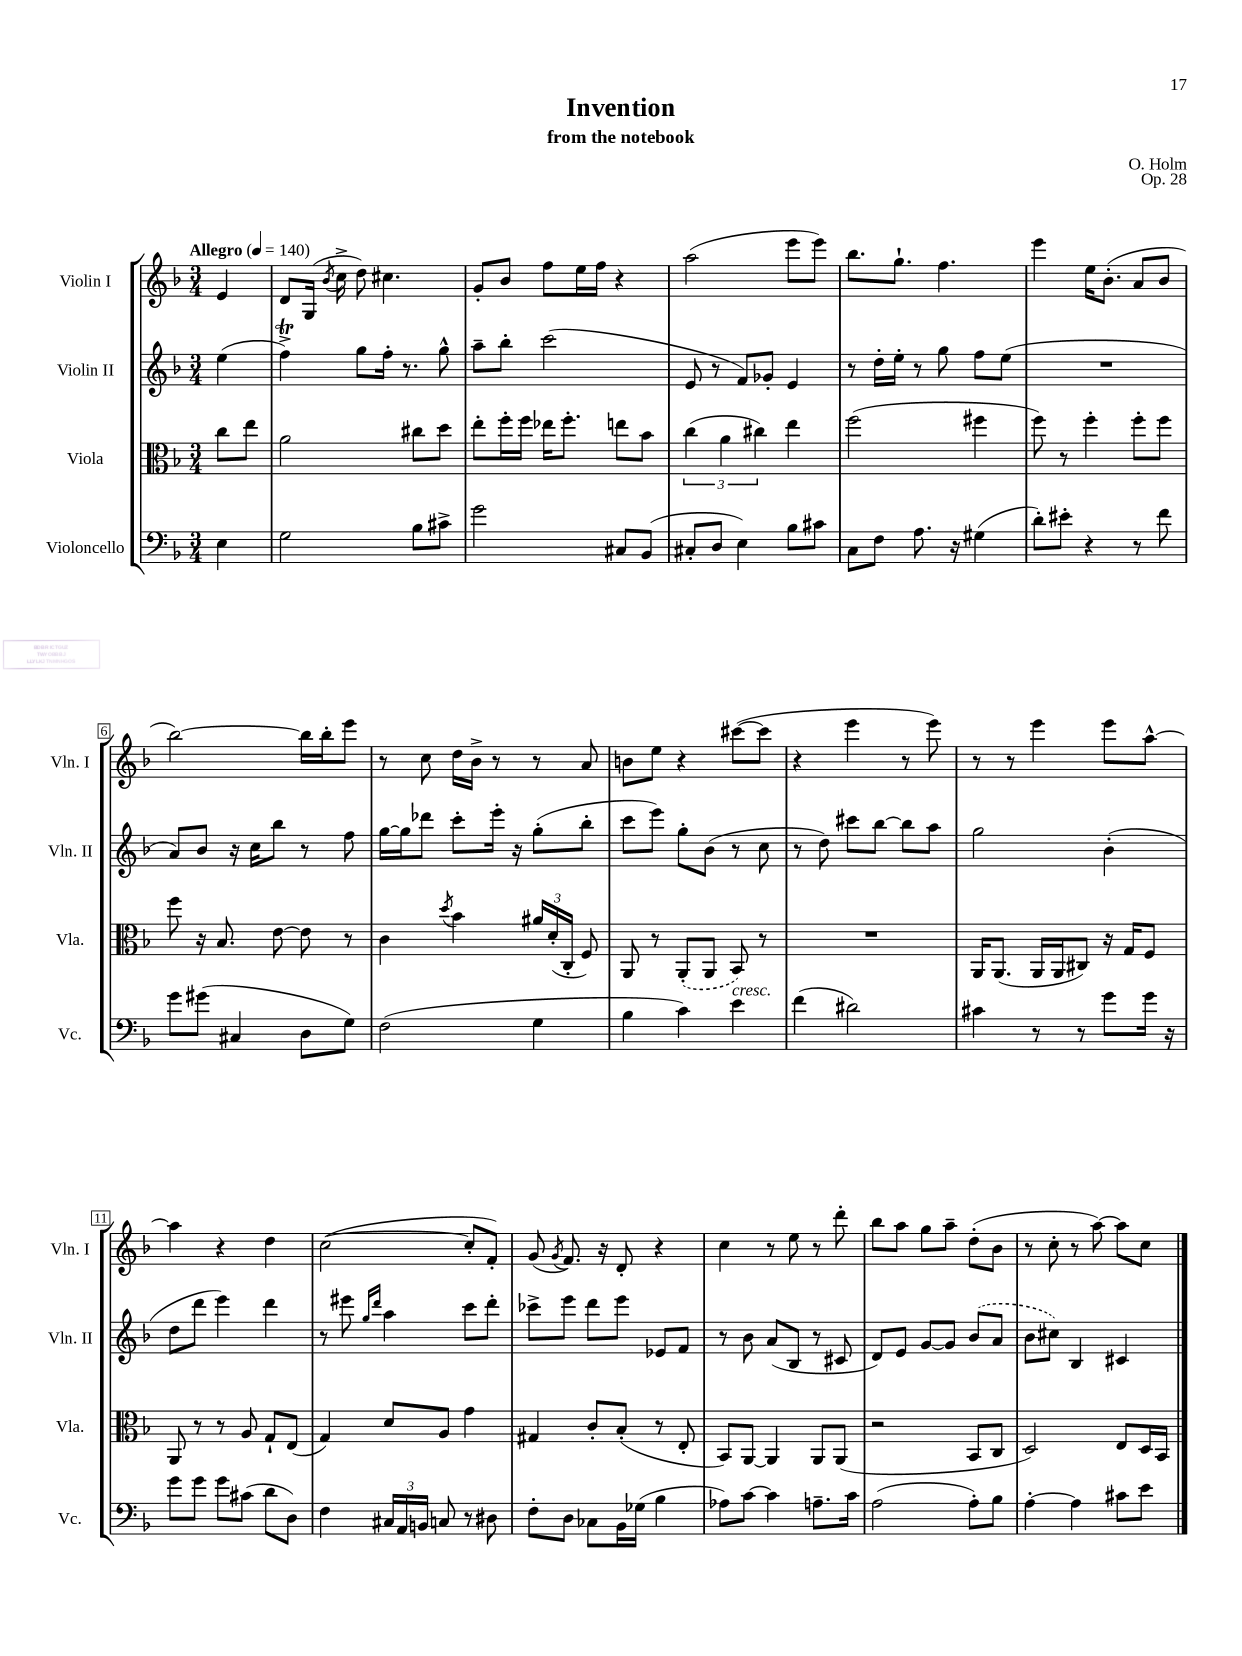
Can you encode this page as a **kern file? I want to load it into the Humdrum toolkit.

**kern	**kern	**kern	**kern
*staff4	*staff3	*staff2	*staff1
*clefF4	*clefC3	*clefG2	*clefG2
*k[b-]	*k[b-]	*k[b-]	*k[b-]
*M3/4	*M3/4	*M3/4	*M3/4
*MM140	*MM140	*MM140	*MM140
4E\	8cc\L	(4ee\	4e/
.	8ee\J	.	.
=	=	=	=
2G\	2a\	4ff^\)	8d/L
.	.	.	(16G/Jk
.	.	.	8qb-/
.	.	.	16cc^\
.	.	8gg\L	8dd\)
.	.	16ff'\Jk	4.cc#\
.	.	8.r	.
8B-\L	8cc#\L	.	.
8c#^\J	8dd\J	8gg^^\	.
=	=	=	=
2g\	8ee'\L	8aa~\L	8g'/L
.	16ff'\L	8bb-'\J	8b-/J
.	16ff\JJ	.	.
.	16ee-\LK	(2ccc\	8ff\L
.	8.ff'\J	.	.
.	.	.	16ee\L
.	.	.	16ff\JJ
8C#/L	8ee\L	.	4r
(8BB-/J	8b-\J	.	.
=	=	=	=
8C#'/L	(6cc\	8e/	(2aa\
8D/J	.	8r	.
.	6a\	.	.
4E\)	.	8f/L)	.
.	6cc#\)	.	.
.	.	8g-'/J	.
8B-\L	4ee\	4e/	8eee\L
8c#\J	.	.	8eee\J)
=	=	=	=
8C\L	(2ff\	8r	8.bb-\L
8F\J	.	16dd'\LL	.
.	.	16ee'\JJ	8.gg`\J
8.A\	.	8r	.
.	.	8gg\	4.ff\
16r	.	.	.
(4G#\	4ff#\	8ff\L	.
.	.	(8ee\J	.
=	=	=	=
8d'\L)	8ff\)	2.r	4eee\
8e#'\J	8r	.	.
4r	4ff'\	.	16ee\LK
.	.	.	(8.b-'\J
8r	8ff'\L	.	8a/L
8f\	8ff\J	.	8b-/J
=	=	=	=
8g\L	8ff\	8a/L)	[2bb-\)
(8g#\J	16r	8b-/J	.
.	8.B-/	.	.
4C#/	.	16r	.
.	.	16cc\LK	.
.	[8e\	8bb-\J	.
8D\L	8e\]	8r	16bb-\]LL
.	.	.	16bb-'\J
8G\J)	8r	8ff\	8eee\J
=	=	=	=
(2F\	4c\	[16gg\LL	8r
.	.	16gg\]J	.
.	.	8ddd-\J	8cc\
.	8qdd/	.	.
.	4b-\	8ccc'\L	16dd\LL
.	.	.	16b-^\JJ
.	.	16eee'\Jk	8r
.	.	16r	.
4G\	24a#/LL	(8gg'\L	8r
.	(24d'/	.	.
.	24C'/JJ	.	.
.	8F/)	8bb-'\J	8a/
=	=	=	=
4B-\	8AA/	8ccc\L	8b\L
.	8r	8eee\J)	8ee\J
4c\)	(8AA'/L	8gg'\L	4r
.	8AA/J	(8b-\J	.
4e\	8BB-/)	8r	([8ccc#\L
.	8r	8cc\	8ccc#\]J
=	=	=	=
(4f\	2.r	8r	4r
.	.	8dd\)	.
2d#\)	.	8ccc#\L	4eee\
.	.	[8bb-\J	.
.	.	8bb-\]L	8r
.	.	8aa\J	8eee\)
=	=	=	=
4c#\	16AA/LK	2gg\	8r
.	(8.AA/J	.	.
.	.	.	8r
8r	16AA/LL	.	4eee\
.	16AA/J	.	.
8r	8C#/J)	.	.
8g\L	16r	(4b-'\	8eee\L
.	16G/LK	.	.
16g\Jk	8F/J	.	[8aa^^\J
16r	.	.	.
=	=	=	=
8g\L	8AA/	8dd\L	4aa\]
8g\J	8r	8ddd\J	.
8g\L	8r	4eee\)	4r
(8c#\J	8A/	.	.
8d\L	8G`/L	4ddd\	4dd\
8D\J)	(8E/J	.	.
=	=	=	=
4F\	4G/)	8r	([2cc\
.	.	8eee#\	.
.	.	16qqgg/LL	.
.	.	16qqddd/JJ	.
24C#/LL	8d/L	4aa\	.
24AA/	.	.	.
24BB/JJ	.	.	.
8C/	8A/J	.	.
8r	4g\	8ccc\L	8cc'/]L
8D#\	.	8ddd'\J	8f'/J)
=	=	=	=
8F'\L	4G#/	8ccc-^\L	(8g/
.	.	.	8qg/
8D\J	.	8eee\J	8.f/)
8C-\L	8c'/L	8ddd\L	.
.	.	.	16r
16BB-\L	(8B-'/J	8eee\J	8d'/
(16G-\JJ	.	.	.
4B-\	8r	8e-/L	4r
.	8E'/	8f/J	.
=	=	=	=
8A-\L)	8BB-/L)	8r	4cc\
[8c\J	[8AA/J	8b-\	.
4c\]	4AA/]	(8a/L	8r
.	.	8B-/J	8ee\
8.A~\L	8AA/L	8r	8r
.	(8AA/J	8c#/	8ddd'\
16c\Jk	.	.	.
=	=	=	=
(2A\	2r	8d/L)	8bb-\L
.	.	8e/J	8aa\J
.	.	[8g/L	8gg\L
.	.	8g/]J	8aa~\J
8A'\L)	8BB-/L	(8b-/L	(8dd'\L
8B-\J	8C/J	8a/J	8b-\J
=	=	=	=
[4A'\	2D/)	8b-\L	8r
.	.	8cc#\J)	8cc'\
4A\]	.	4B-/	8r
.	.	.	[8aa\)
8c#\L	8E/L	4c#/	8aa\]L
8e\J	16D/L	.	8cc\J
.	16BB-/JJ	.	.
==	==	==	==
*-	*-	*-	*-
